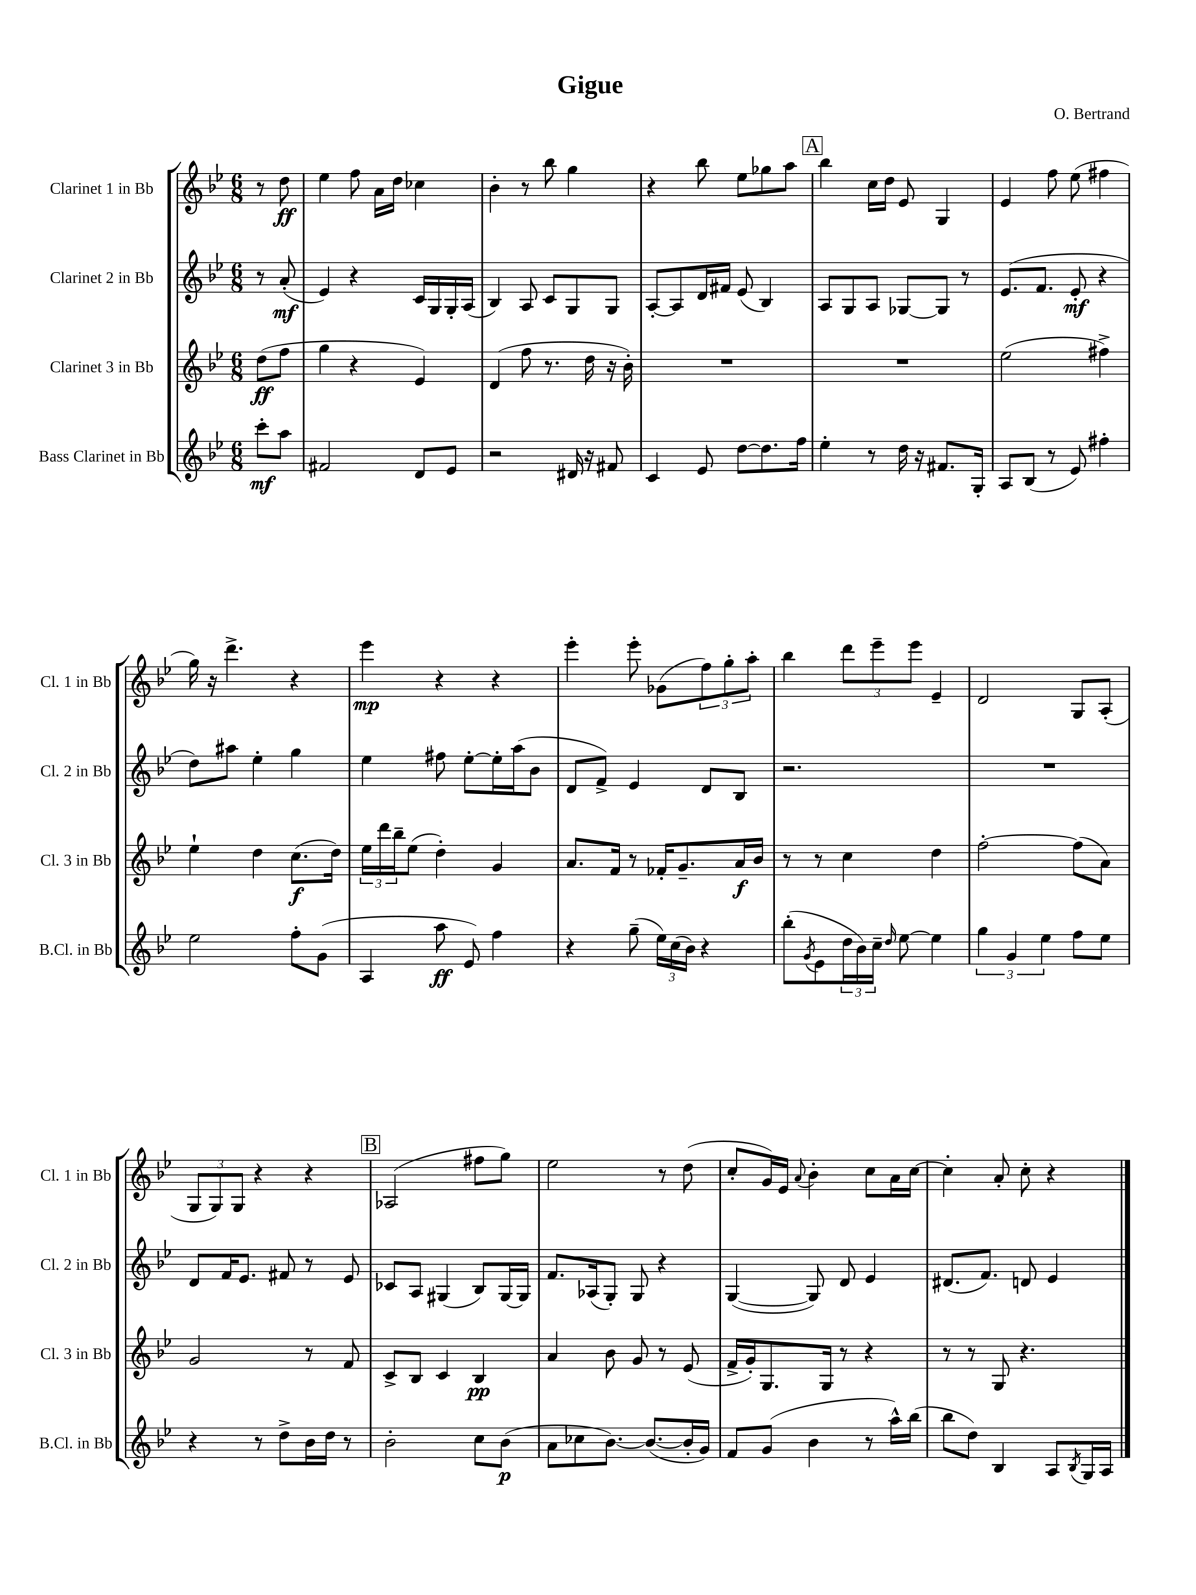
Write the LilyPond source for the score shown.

\header { title = "Gigue" composer = "O. Bertrand" }
<<
\new StaffGroup <<
\new Staff = "s0" \with { instrumentName = "Clarinet 1 in Bb" shortInstrumentName = "Cl. 1 in Bb" } {
    \clef treble \key bes \major \numericTimeSignature \time 6/8 \partial 4
    r8 d''8\ff |
    ees''4 f''8 a'16 d''16 ces''4 |
    bes'4-. r8 bes''8 g''4 |
    r4 bes''8 ees''8 ges''8 a''8 |
    \mark \markup { \box "A" } bes''4 c''16 d''16 ees'8 g4 |
    ees'4 f''8 ees''8( fis''4 |
    g''16) r16 d'''4.-> r4 |
    ees'''4\mp r4 r4 |
    ees'''4-. ees'''8-. ges'8( \tuplet 3/2 { f''8) g''8-. a''8-. } |
    bes''4 \tuplet 3/2 { d'''8 ees'''8-- ees'''8 } ees'4-- |
    d'2 g8 a8-.( |
    \tuplet 3/2 { g8 g8) g8 } r4 r4 |
    \mark \markup { \box "B" } aes2( fis''8 g''8) |
    ees''2 r8 d''8( |
    c''8-. g'16) ees'16 \appoggiatura { a'8 } bes'4-. c''8 a'16 c''16~ |
    c''4-. a'8-. c''8-. r4 \bar "|." |
}
\new Staff = "s1" \with { instrumentName = "Clarinet 2 in Bb" shortInstrumentName = "Cl. 2 in Bb" } {
    \clef treble \key bes \major \numericTimeSignature \time 6/8 \partial 4
    r8 a'8-.\mf( |
    ees'4) r4 c'16 g16 g16-. a16( |
    bes4) a8 c'8 g8 g8 |
    a8~-. a8 d'16 fis'16 ees'8( bes4) |
    \mark \markup { \box "A" } a8 g8 a8 ges8~ ges8 r8 |
    ees'8.( f'8. ees'8-.\mf r4 |
    d''8) ais''8 ees''4-. g''4 |
    ees''4 fis''8 ees''8~-. ees''16-. a''16( bes'8 |
    d'8 f'8->) ees'4 d'8 bes8 |
    r2. |
    R2. |
    d'8 f'16 ees'8. fis'8 r8 ees'8 |
    \mark \markup { \box "B" } ces'8 a8 gis4( bes8) gis16~ gis16 |
    f'8. aes16( g8-.) g8 r4 |
    g4~( g8) d'8 ees'4 |
    dis'8.( f'8.) d'8 ees'4 \bar "|." |
}
\new Staff = "s2" \with { instrumentName = "Clarinet 3 in Bb" shortInstrumentName = "Cl. 3 in Bb" } {
    \clef treble \key bes \major \numericTimeSignature \time 6/8 \partial 4
    d''8\ff( f''8 |
    g''4 r4 ees'4) |
    d'4( f''8 r8. d''16 r16 bes'16-.) |
    R2. |
    \mark \markup { \box "A" } R2. |
    ees''2( fis''4->) |
    ees''4-! d''4 c''8.\f( d''16) |
    \tuplet 3/2 { ees''16 d'''16 bes''16-- } ees''8( d''4-.) g'4 |
    a'8. f'16 r8 fes'16-. g'8.-- a'16\f bes'16 |
    r8 r8 c''4 d''4 |
    f''2~-. f''8( a'8) |
    g'2 r8 f'8 |
    \mark \markup { \box "B" } c'8-> bes8 c'4 bes4\pp |
    a'4 bes'8 g'8 r8 ees'8( |
    f'16-> g'16-.) g8. g16 r8 r4 |
    r8 r8 g8 r4. \bar "|." |
}
\new Staff = "s3" \with { instrumentName = "Bass Clarinet in Bb" shortInstrumentName = "B.Cl. in Bb" } {
    \clef treble \key bes \major \numericTimeSignature \time 6/8 \partial 4
    c'''8-.\mf a''8 |
    fis'2 d'8 ees'8 |
    r2 dis'16 r16 fis'8 |
    c'4 ees'8 d''8~ d''8. f''16 |
    \mark \markup { \box "A" } ees''4-. r8 d''16 r16 fis'8. g16-. |
    a8 bes8( r8 ees'8) fis''4-. |
    ees''2 f''8-. g'8( |
    a4 a''8\ff ees'8) f''4 |
    r4 g''8--( \tuplet 3/2 { ees''16) c''16( bes'16) } r4 |
    bes''8-.( \acciaccatura { g'8 } ees'8 \tuplet 3/2 { d''16 bes'16) c''16-- } \grace { d''16 } ees''8~ ees''4 |
    \tuplet 3/2 { g''4 g'4 ees''4 } f''8 ees''8 |
    r4 r8 d''8-> bes'16 d''16 r8 |
    \mark \markup { \box "B" } bes'2-. c''8 bes'8\p( |
    a'8 ces''8 bes'8.~) bes'8.~( bes'16-. g'16) |
    f'8 g'8( bes'4 r8 a''16-^) bes''16( |
    bes''8 d''8) bes4 a8 \acciaccatura { bes8 } g16 a16 \bar "|." |
}
>>
>>
\layout { \context { \Score \remove "Bar_number_engraver" } }
